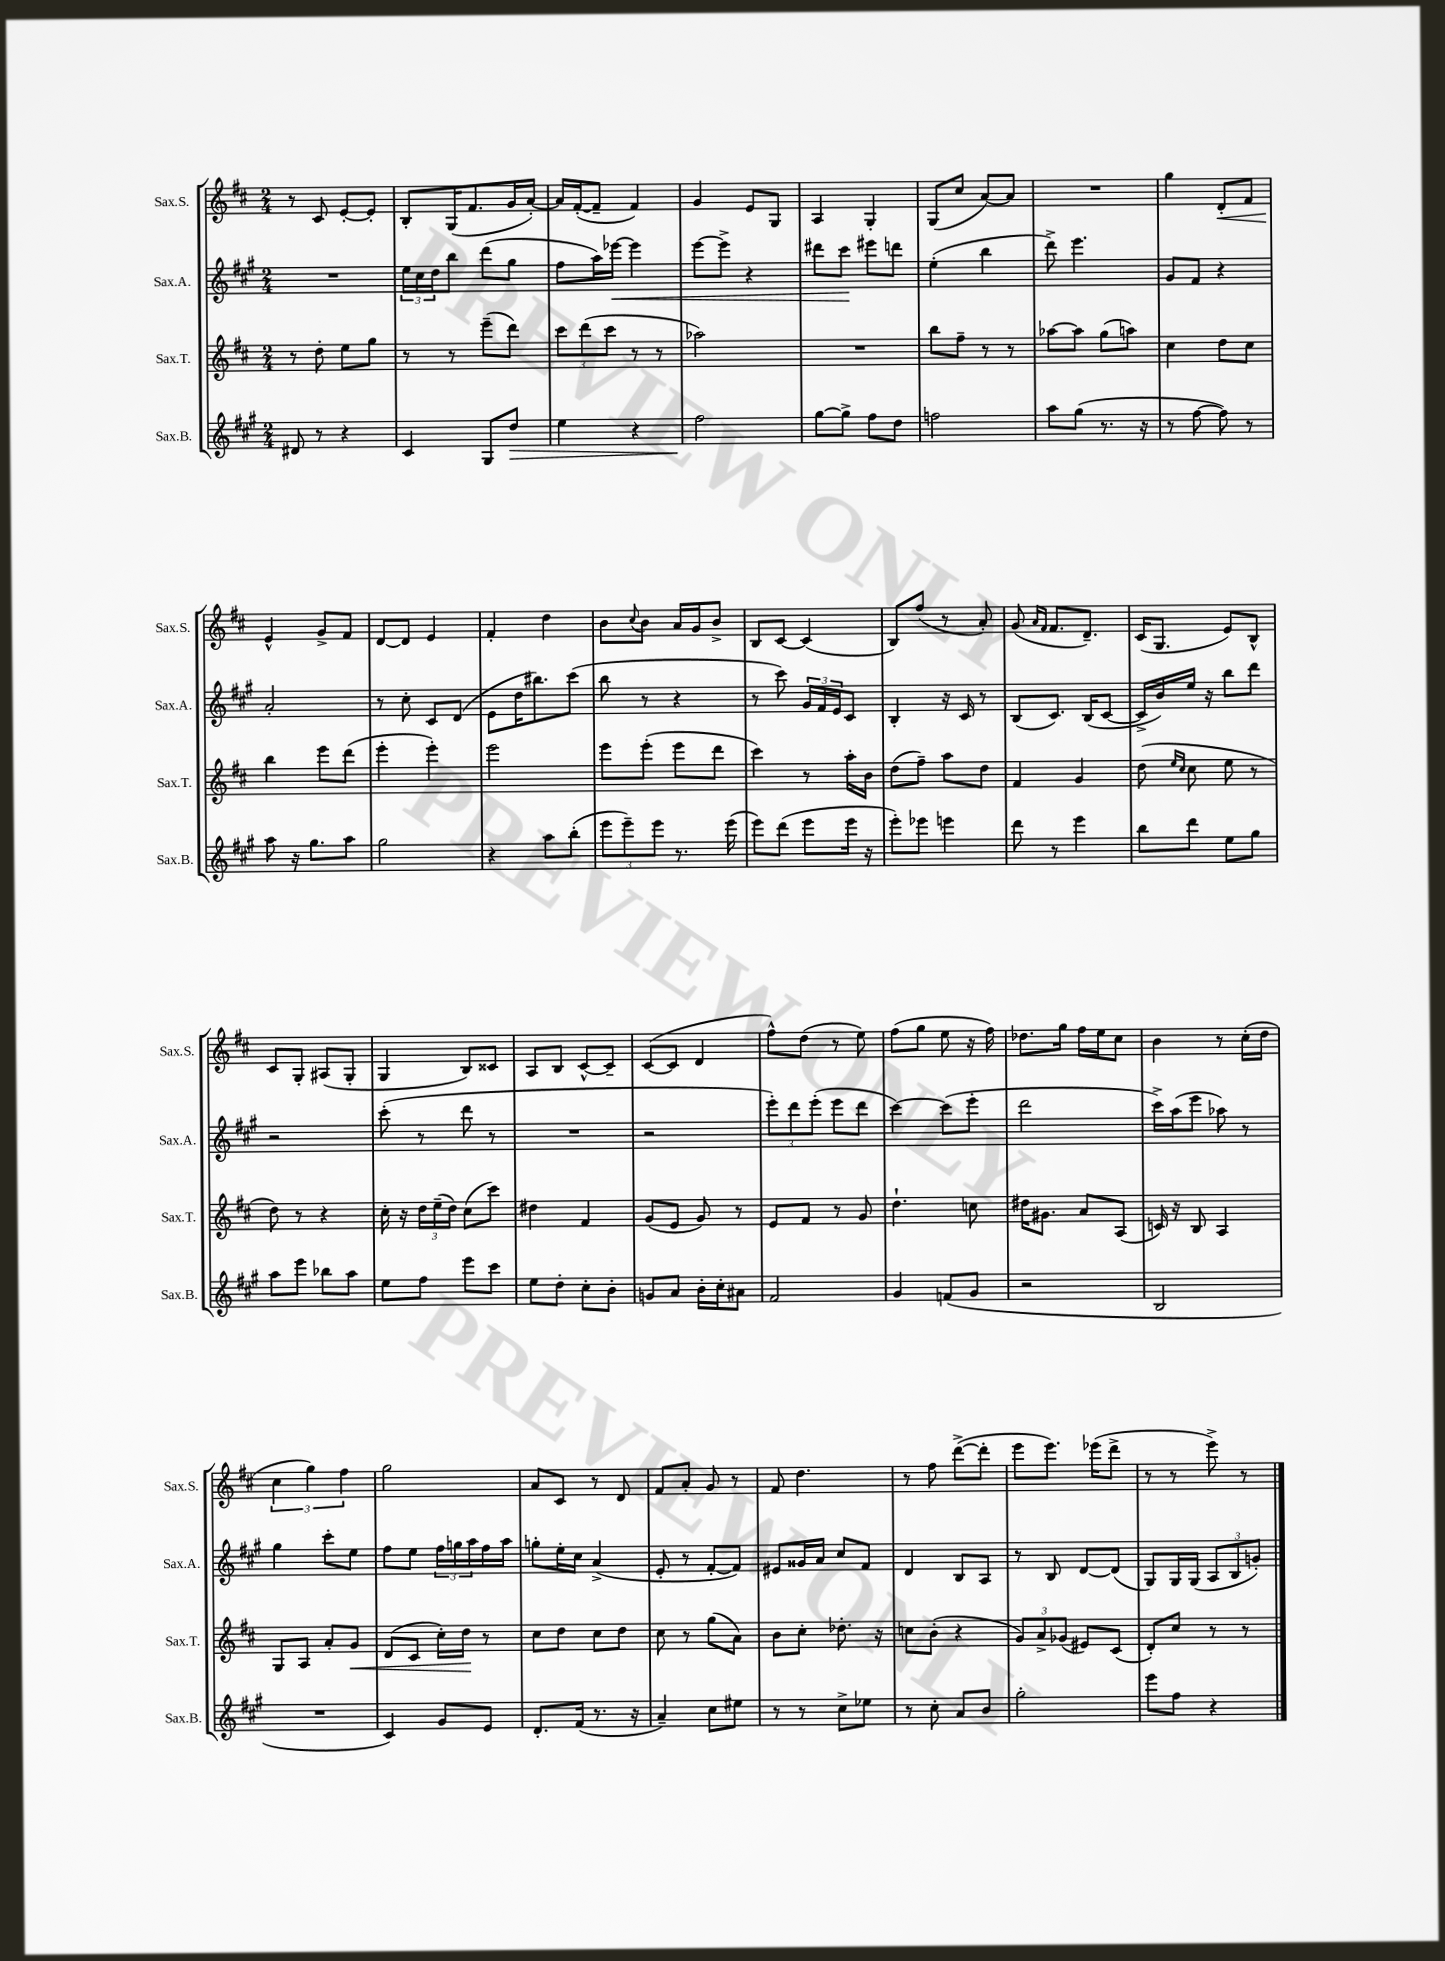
<<
\new StaffGroup <<
\new Staff = "s0" \with { instrumentName = "Sax.S." shortInstrumentName = "Sax.S." } {
    \clef treble \key d \major \numericTimeSignature \time 2/4
    r8 cis'8 e'8~-. e'8-. |
    b8-. g16( fis'8. g'16 a'16~-.) |
    a'16 fis'16~-.( fis'8-- fis'4) |
    g'4 e'8 g8 |
    a4 g4-. |
    g8( cis''8 a'8~) a'8 |
    R2 |
    g''4 d'8-.\< fis'8 |
    e'4-^\! g'8-> fis'8 |
    d'8~ d'8 e'4 |
    fis'4-. d''4 |
    b'8 \appoggiatura { cis''8 } b'8 a'16 g'16 b'8-> |
    b8 cis'8~ cis'4( |
    b8) fis''8( r8 a'8-.) |
    g'8( \grace { a'16 fis'16 } fis'8. d'8.--) |
    cis'16( g8. e'8) b8-^ |
    cis'8 g8-. ais8( g8-. |
    g4 b8) cisis'8 |
    a8 b8 cis'8~-^ cis'8-- |
    cis'8~( cis'8 d'4 |
    fis''8-^) d''8( r8 e''8) |
    fis''8( g''8 e''8 r16 fis''16) |
    des''8. g''16 fis''16 e''16 cis''8 |
    b'4 r8 cis''16-.( d''16 |
    \tuplet 3/2 { cis''4 g''4) fis''4 } |
    g''2 |
    a'8 cis'8 r8 d'8 |
    fis'8 a'8-. g'8 r8 |
    fis'8 d''4. |
    r8 fis''8 d'''8~->( d'''8-. |
    e'''8 e'''8.) ees'''16( d'''8-> |
    r8 r8 e'''8->) r8 \bar "|." |
}
\new Staff = "s1" \with { instrumentName = "Sax.A." shortInstrumentName = "Sax.A." } {
    \clef treble \key a \major \numericTimeSignature \time 2/4
    R2 |
    \tuplet 3/2 { e''16 cis''16 d''16 } b''8 d'''8( gis''8 |
    fis''8 a''16) ees'''16~\< ees'''4 |
    e'''8~ e'''8-> r4 |
    dis'''8 cis'''8\! eis'''8 d'''8 |
    e''4-.( b''4 |
    d'''8->) e'''4. |
    gis'8 fis'8 r4 |
    a'2-. |
    r8 cis''8-. cis'8 d'8( |
    e'8 d''16 bis''8.) cis'''8( |
    b''8 r8 r4 |
    r8 cis'''8) \tuplet 3/2 { gis'16 fis'16 e'16 } cis'8 |
    b4-. r16 cis'16 r8 |
    b8( cis'8.) b16( cis'8~ |
    cis'16-> b'16) e''16 r16 b''8 d'''8 |
    r2 |
    cis'''8-.( r8 d'''8 r8 |
    R2 |
    r2 |
    \tuplet 3/2 { e'''8-.) d'''8 e'''8-.( } e'''8 d'''8 |
    cis'''4~) cis'''8( e'''8-. |
    d'''2 |
    cis'''16->) a''16( e'''8 aes''8) r8 |
    gis''4 cis'''8-. e''8 |
    fis''8 e''8 \tuplet 3/2 { fis''16 g''16 a''16 } fis''16 a''16 |
    g''8-. e''16-. cis''16 a'4->( |
    e'8-. r8 fis'8~-. fis'8) |
    eis'8 gisis'16 a'16 cis''8 fis'8 |
    d'4 b8 a8 |
    r8 b8 d'8~ d'8( |
    gis8) gis16 gis16( \tuplet 3/2 { a8 b8 g'8-.) } \bar "|." |
}
\new Staff = "s2" \with { instrumentName = "Sax.T." shortInstrumentName = "Sax.T." } {
    \clef treble \key d \major \numericTimeSignature \time 2/4
    r8 d''8-. e''8 g''8 |
    r8 r8 e'''8--( d'''8) |
    \tuplet 3/2 { cis'''8 d'''8( cis'''8 } r8 r8 |
    aes''2) |
    R2 |
    b''8 fis''8-- r8 r8 |
    aes''8~ aes''8 g''8( a''8) |
    cis''4 d''8 cis''8 |
    b''4 e'''8 d'''8( |
    e'''4-. e'''4-.) |
    e'''2 |
    e'''8 e'''8-.( e'''8 d'''8 |
    cis'''4) r8 a''16-. b'16 |
    d''8( fis''8--) a''8 d''8 |
    fis'4 g'4 |
    d''8( \grace { e''16 cis''16 } cis''8 e''8 r8 |
    d''8) r8 r4 |
    cis''16-. r16 \tuplet 3/2 { d''16 e''16--( d''16) } cis''8( cis'''8) |
    dis''4 fis'4 |
    g'8( e'8 g'8) r8 |
    e'8 fis'8 r8 g'8 |
    d''4.-! c''8 |
    dis''16 gis'8. a'8 a8( |
    c'16) r16 b8 a4 |
    g8 a8 a'8-. g'8\< |
    d'8( cis'8 cis''16-.) d''16\! r8 |
    cis''8 d''8 cis''8 d''8 |
    cis''8 r8 g''8( a'8) |
    b'8 cis''8-. des''8.-. r16 |
    c''8 b'8-.( r4 |
    \tuplet 3/2 { g'8) a'8-> ges'8( } eis'8) cis'8( |
    d'8-.) cis''8 r8 r8 \bar "|." |
}
\new Staff = "s3" \with { instrumentName = "Sax.B." shortInstrumentName = "Sax.B." } {
    \clef treble \key a \major \numericTimeSignature \time 2/4
    dis'8 r8 r4 |
    cis'4 gis8 d''8\> |
    e''4 r4 |
    fis''2\! |
    gis''8~ gis''8-> fis''8 d''8 |
    f''2 |
    a''8 gis''8( r8. r16 |
    r8 fis''8~ fis''8) r8 |
    a''8 r16 gis''8. a''8 |
    gis''2 |
    r4 a''8 b''8-.( |
    \tuplet 3/2 { e'''8 e'''8--) e'''8 } r8. e'''16( |
    e'''8) d'''8( e'''8 e'''16 r16 |
    e'''8-.) ees'''8 e'''4 |
    d'''8 r8 e'''4 |
    b''8 d'''8 e''8 gis''8 |
    a''8 e'''8 bes''8 a''8 |
    e''8 fis''8 e'''8 cis'''8 |
    e''8 d''8-. cis''8-. b'8-. |
    g'8 a'8 b'16-. cis''16-. ais'8 |
    fis'2 |
    gis'4 f'8( gis'8 |
    r2 |
    b2 |
    R2 |
    cis'4) gis'8 e'8 |
    d'8.-. fis'16( r8. r16 |
    a'4--) cis''8 eis''8 |
    r8 r8 cis''8-> ees''8 |
    r8 cis''8-. a'8 b'8 |
    gis''2-. |
    e'''8 fis''8 r4 \bar "|." |
}
>>
>>
\layout { \context { \Score \remove "Bar_number_engraver" } }
